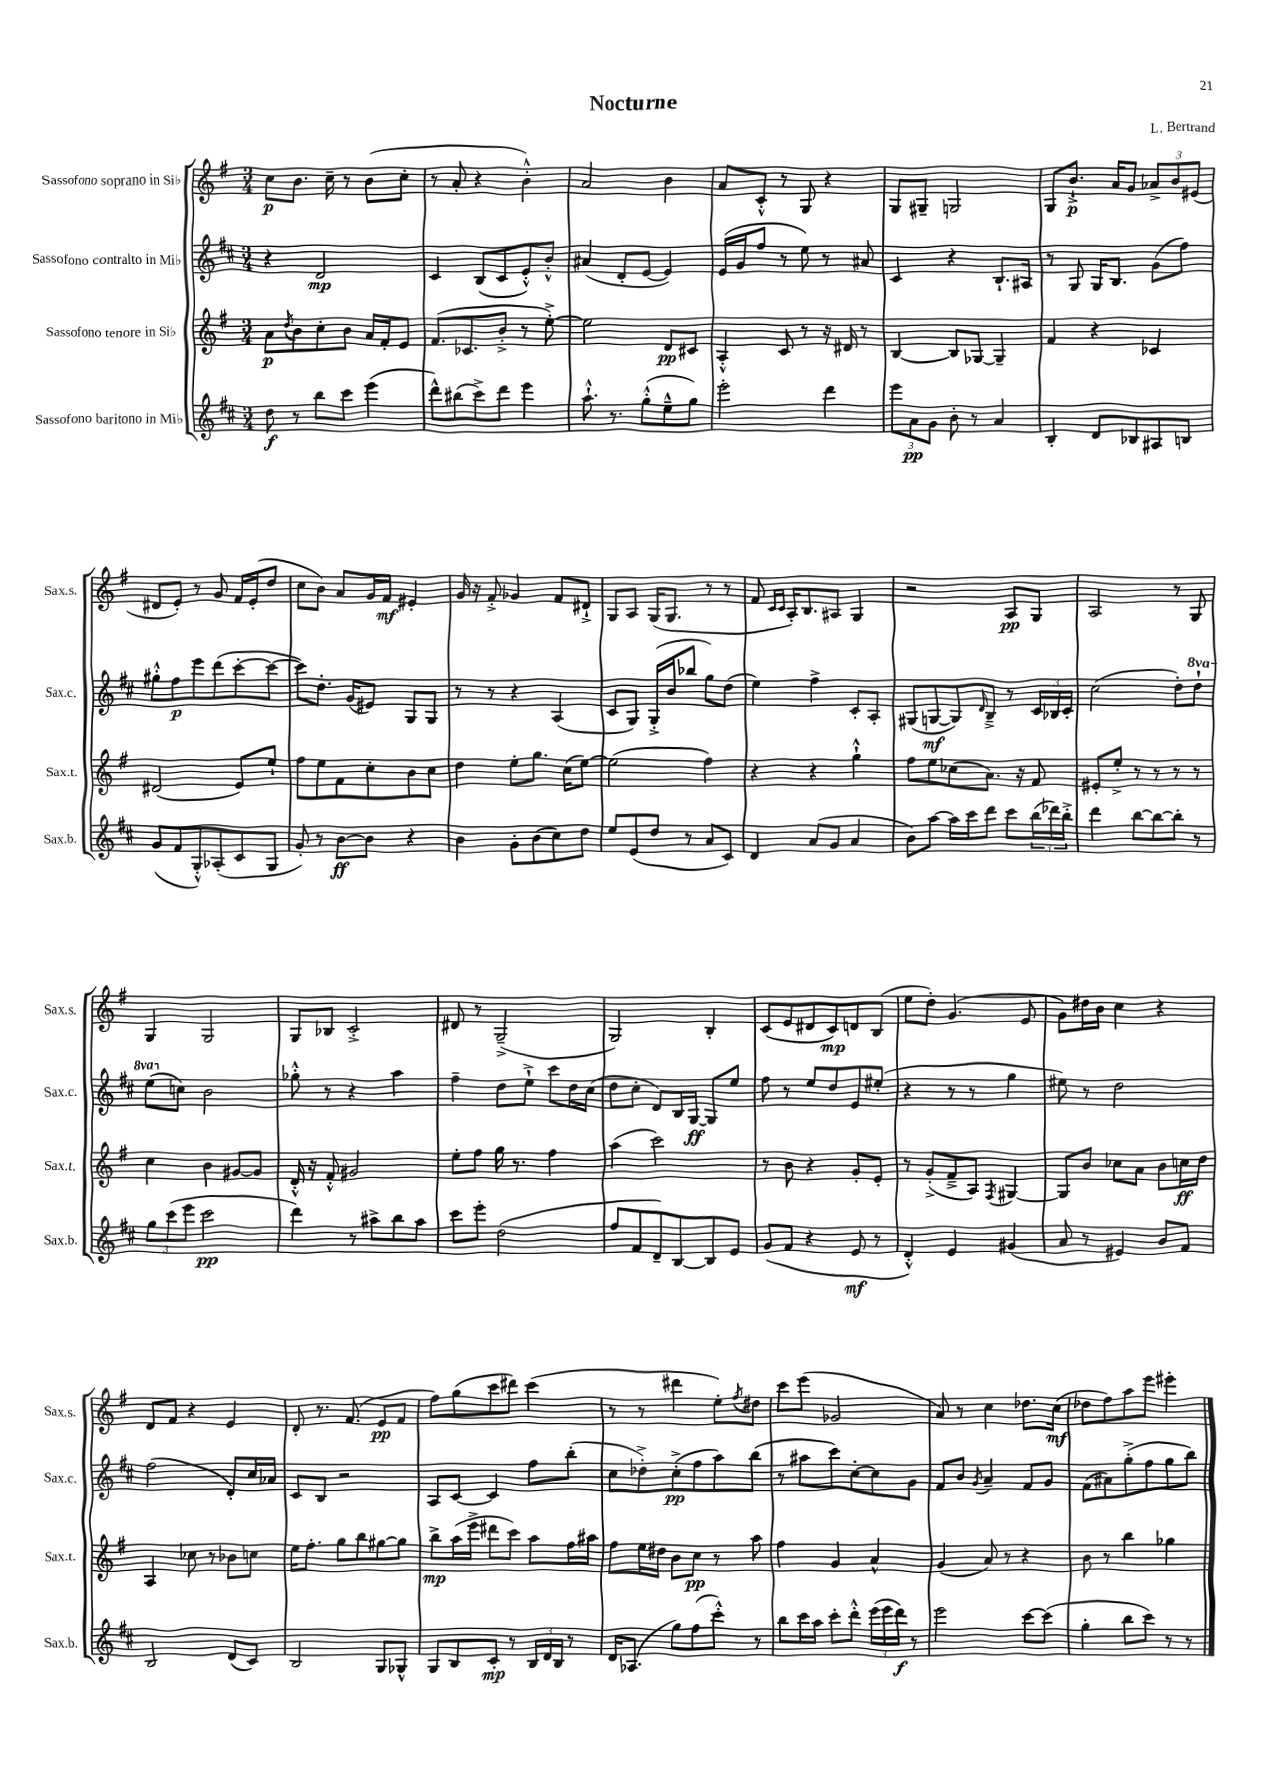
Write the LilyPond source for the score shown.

\header { title = "Nocturne" composer = "L. Bertrand" }
<<
\new StaffGroup <<
\new Staff = "s0" \with { instrumentName = "Sassofono soprano in Sib" shortInstrumentName = "Sax.s." } {
    \clef treble \key g \major \numericTimeSignature \time 3/4
    c''8\p b'8. c''16-- r8 b'8( c''8-. |
    r8 a'8-. r4 b'4-.-^) |
    a'2 b'4 |
    a'8 c'8-.-^ r8 g8 r4 |
    g8 gis8-- g2 |
    g8 b'8.-!->\p a'16 g'8 \tuplet 3/2 { aes'8-> b'8 eis'8( } |
    dis'8 e'8-.) r8 g'8 fis'16 e'16-.( d''8 |
    c''8 b'8) a'8 g'16 fis'16\mf eis'4-. |
    g'16 r16 fis'8-.-> ges'4 fis'8 dis'8-!-> |
    g8 a8 g16( g8. r8 r8 |
    fis'8 \grace { c'16 c'16 } a16-.) b8. ais8 g4 |
    r2 a8\pp g8 |
    a2 r8 g8 |
    g4 g2 |
    g8 bes8 c'2-.-> |
    dis'8 r8 g2--->( |
    g2) b4-. |
    c'8( e'8 dis'8 c'8\mp) d'8 b8( |
    e''8 d''8-.) g'4.( e'8 |
    g'8) dis''16 b'16 c''4 r4 |
    d'8 fis'8 r4 e'4 |
    d'8-. r8. fis'8.( e'8\pp fis'8 |
    fis''8) g''8( c'''8 dis'''8) c'''4( |
    r8 r8 dis'''4 e''8-.) \acciaccatura { fis''8 } dis''8 |
    c'''8 e'''8( ges'2 |
    a'8) r8 c''4 des''8. c''16\mf( |
    des''8 fis''8) a''8 e'''8 eis'''4-. \bar "|." |
}
\new Staff = "s1" \with { instrumentName = "Sassofono contralto in Mib" shortInstrumentName = "Sax.c." } {
    \clef treble \key d \major \numericTimeSignature \time 3/4 \set Staff.ottavationMarkups = #ottavation-simple-ordinals
    r4 d'2\mp |
    cis'4 b8( cis'8 e'8-.-^) b'8-.-^ |
    ais'4( d'8-. e'8~ e'4) |
    e'16( g'16 fis''8 r8 e''8) r8 ais'8 |
    cis'4 r4 b8.-! ais16 |
    r8 g8 g16 b8. g'8( fis''8) |
    gis''8-.-^ fis''8\p e'''8 d'''8( cis'''8~-. cis'''8~ |
    cis'''8) d''8.-. g'16( eis'8) g8 g8 |
    r8 r8 r4 a4( |
    cis'8 g8) g16-.->( b'16 bes''8 g''8) d''8( |
    e''4) fis''4-> cis'8-. a8-. |
    gis8( g8~\mf g8) \grace { d'16 } b8---> r8 \tuplet 3/2 { cis'16 bes16 cis'16-. } |
    cis''2( d''8-.) \ottava #1 d'''8-! |
    e'''8( \ottava #0 c''8) b'2 |
    ges''8-.-^ r8 r4 a''4 |
    fis''4-- d''8 e''8-!-> cis'''8 d''16 cis''16( |
    d''8 cis''8-. d'8) b16 g16~\ff g8 e''8 |
    fis''8 r8 e''8 d''8 e'8 eis''8-.( |
    r4 r8 r8 g''4 |
    eis''8) r8 d''2 |
    fis''2( d'8-.) cis''16 aes'16 |
    cis'8 b8 r2 |
    a8 cis'8~ cis'4 fis''8 b''8-.( |
    cis''8 des''8-.->) cis''8-.->\pp( fis''8 a''8) b''8( |
    r8 ais''8 cis'''8) cis''8~-. cis''8 g'8 |
    fis'8 b'8 \acciaccatura { g'8 } a'4-- fis'8 g'8 |
    fis'8( ais'8) g''8-.->( fis''8 g''8 b''8) \bar "|." |
}
\new Staff = "s2" \with { instrumentName = "Sassofono tenore in Sib" shortInstrumentName = "Sax.t." } {
    \clef treble \key g \major \numericTimeSignature \time 3/4
    a'8\p \acciaccatura { d''8 } b'8 c''8-. b'8 a'16 fis'16-. e'8 |
    fis'8.( ces'8. b'8-.-> r8 e''8~-.->) |
    e''2 d'8\pp cis'8 |
    a4-.-^ c'8 r8 r16 dis'16 r8 |
    b4~ b8 ges8~ ges4-- |
    fis'4 r4 ces'4 |
    dis'2( e'8) e''8-! |
    fis''8 e''8 fis'8 c''8-. b'8 c''8 |
    d''4 e''8-. g''8. c''16( e''8~) |
    e''2( fis''4) |
    r4 r4 g''4-!-^ |
    fis''8 e''8 ces''8( a'8.) r16 fis'8 |
    eis'8-. e''8-.-> r8 r8 r8 r8 |
    c''4 b'4 gis'8~ gis'8 |
    d'16-.-^ r16 fis'8-.-^ gis'2 |
    e''8-. fis''8 g''16 r8. fis''4 |
    a''4( c'''2) |
    r8 b'8 r4 g'8-. e'8-. |
    r8 g'8-.->( fis'8---> a8) \acciaccatura { fis8 } gis4~ |
    gis8 b'8 ces''8 a'8 b'8 c''16\ff d''16 |
    a4 ces''8 r8 bes'8 c''8 |
    e''16 fis''8.-. g''8 b''8 gis''8~ gis''8 |
    b''8->\mp a''16( e'''16-> dis'''8 c'''8) a''8 fis''16 ais''16 |
    fis''8 e''16 dis''16 b'8 c''8\pp r8 a''8 |
    fis''4 g'4 a'4-^ |
    g'4( a'8) r8 r4 |
    b'8 r8 b''4 ges''4 \bar "|." |
}
\new Staff = "s3" \with { instrumentName = "Sassofono baritono in Mib" shortInstrumentName = "Sax.b." } {
    \clef treble \key d \major \numericTimeSignature \time 3/4
    d''8\f r8 b''8 cis'''8 e'''4( |
    d'''8-^) bis''8( cis'''8->) d'''8 e'''4 |
    a''8.-!-^ r8. g''8-.-^( e''8---^ g''8) |
    e'''2-. d'''4 |
    \tuplet 3/2 { e'''8 a'8\pp g'8 } b'8-. r8 a'4 |
    b4-. d'8 bes8 ais8 b8 |
    g'8( fis'8 g8-.-^) aes8-.( cis'8 g8 |
    g'8-.) r8 b'8~\ff b'8 r4 |
    b'4 g'8-. b'8( cis''8) d''8 |
    e''8 e'8( d''8 r8 a'8 cis'8) |
    d'4 a'8( g'8 a'4 |
    b'8) a''8~ a''16 cis'''16 d'''8 cis'''8 \tuplet 3/2 { b''16( des'''16) b''16-.-> } |
    d'''4 b''8~ b''8~ b''8-. r8 |
    \tuplet 3/2 { g''8 cis'''8( e'''8 } cis'''2\pp |
    d'''4) r8 ais''8-> b''8 ais''8 |
    cis'''8 e'''8-. d''2( |
    fis''8 fis'8 d'8--) b8~ b8 e'8 |
    g'8( fis'8 r4 e'8\mf r8 |
    d'4-.-^) e'4 gis'4( |
    a'8 r8 eis'4) b'8 fis'8 |
    b2 d'8( cis'8) |
    b2 g8 ges8-^ |
    g8 b8 cis'8-.\mp r8 \tuplet 3/2 { b16 d'16 b16 } r8 |
    d'16 aes8.( g''8) fis''8( cis'''8-.-^) r8 |
    b''8 cis'''16 a''16 cis'''8-. d'''8-.-^ \tuplet 3/2 { e'''16( e'''16 d'''16\f) } r8 |
    e'''2 cis'''8~ cis'''8( |
    g''4-. b''8 cis'''8) r8 r8 \bar "|." |
}
>>
>>
\layout { \context { \Score \remove "Bar_number_engraver" } }
